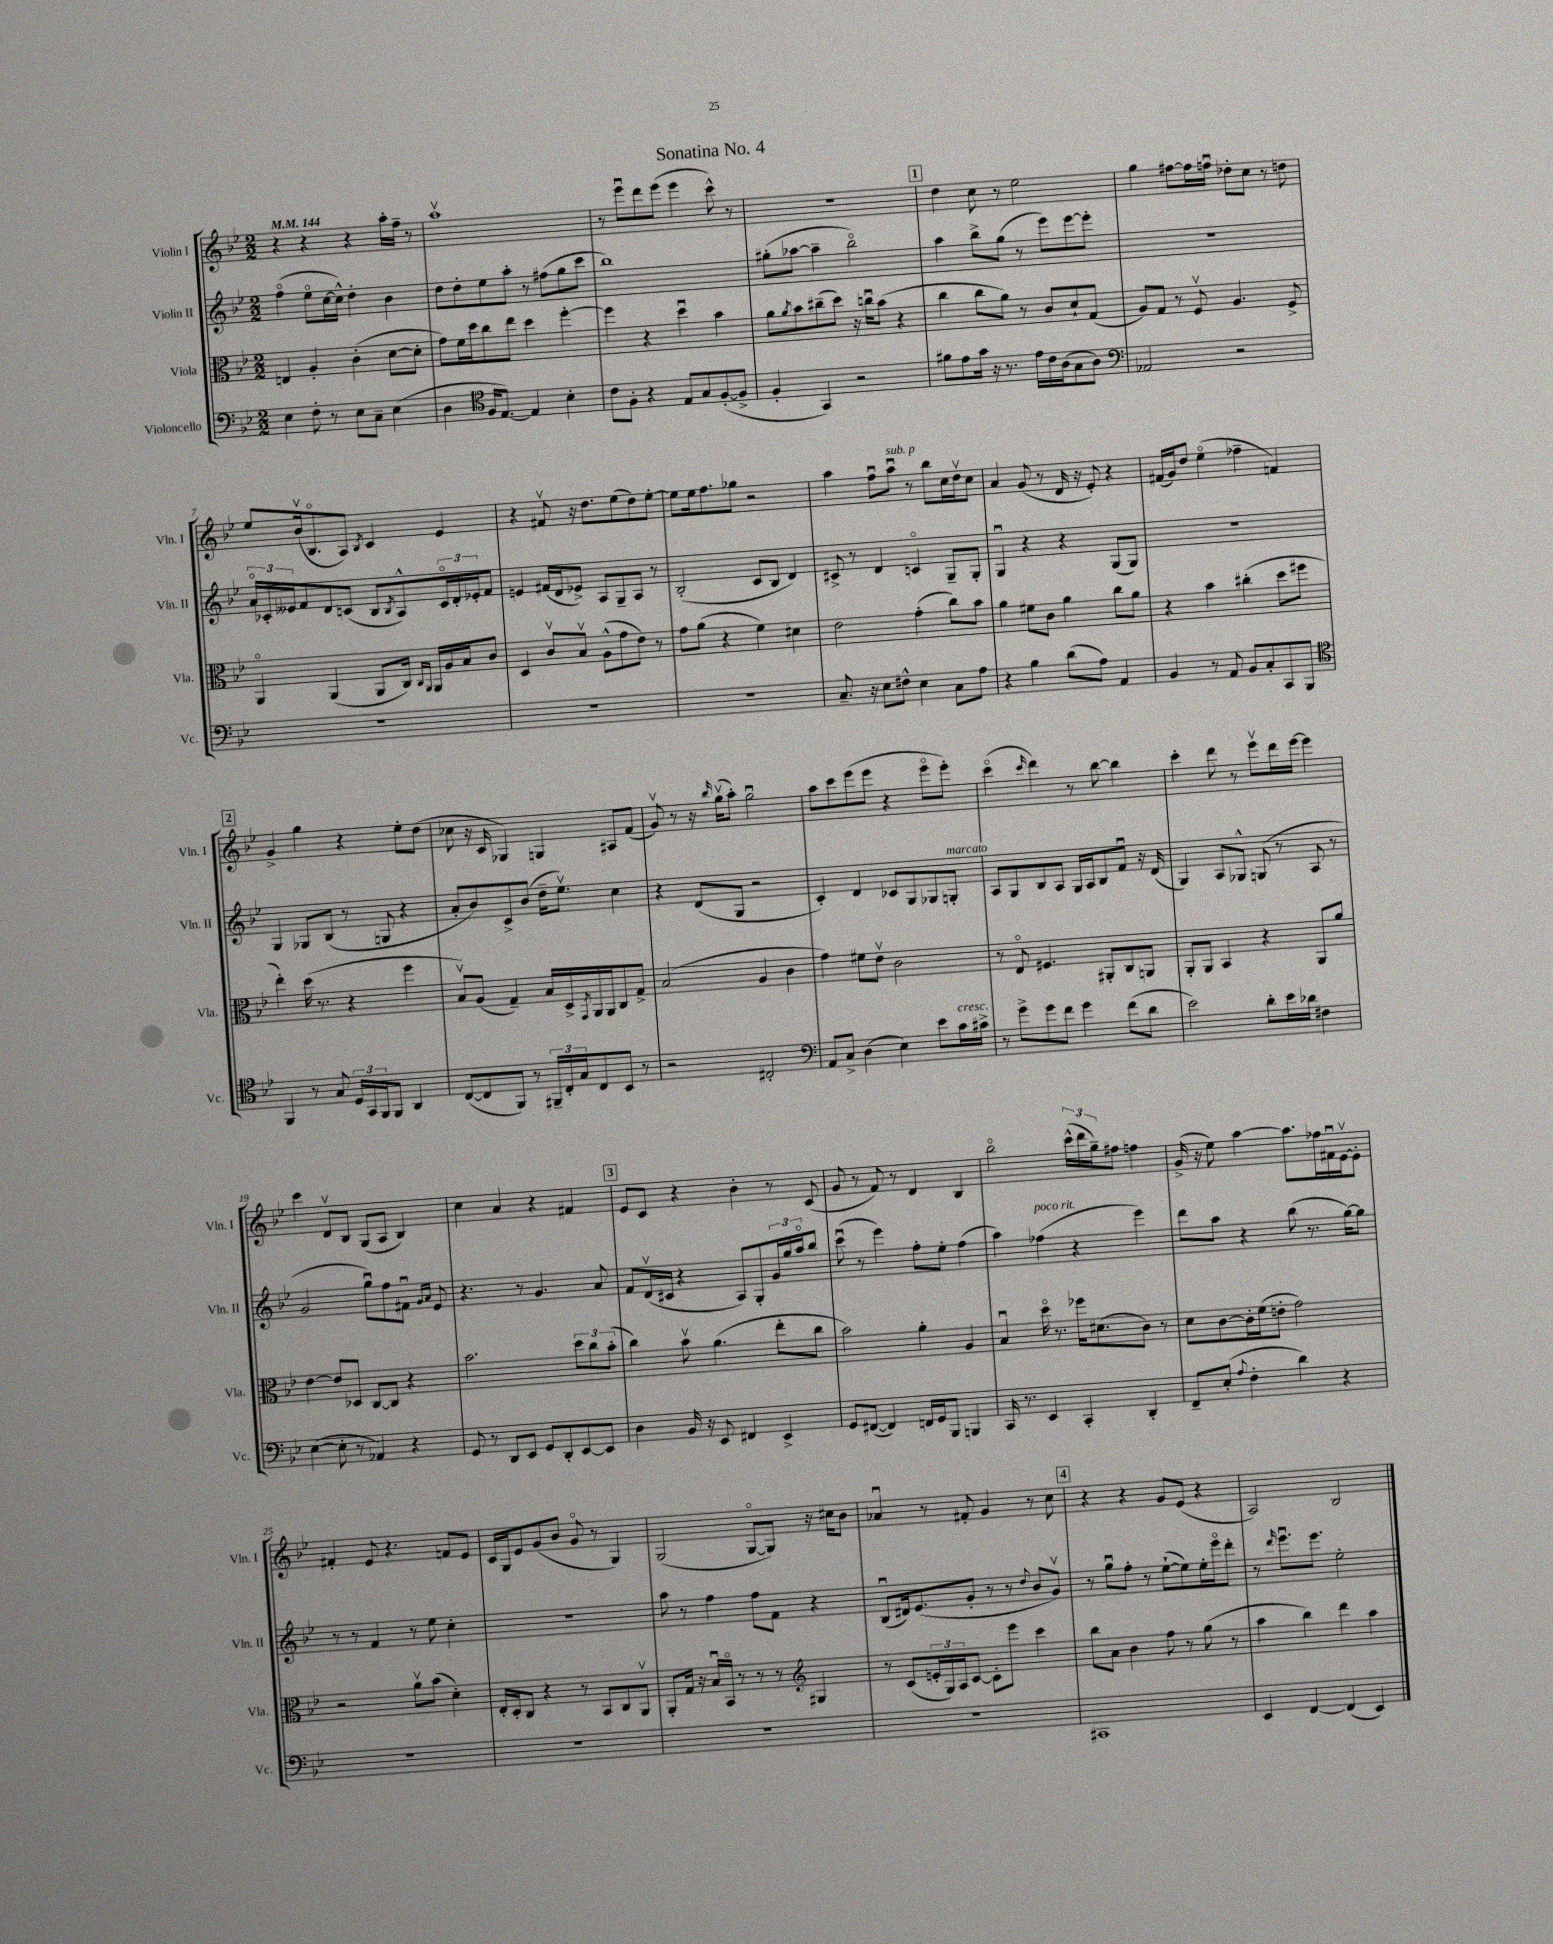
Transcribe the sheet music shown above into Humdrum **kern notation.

**kern	**kern	**kern	**kern
*staff4	*staff3	*staff2	*staff1
*clefF4	*clefC3	*clefG2	*clefG2
*k[b-e-]	*k[b-e-]	*k[b-e-]	*k[b-e-]
*M2/2	*M2/2	*M2/2	*M2/2
*MM144	*MM144	*MM144	*MM144
4E-	4E	(4ffo	4r
8F'	4A'	8ee-o	4r
8r	.	[16cc	.
.	.	16cc^^])	.
8E-	(4c'	4dd'	4r
8C~	.	.	.
(4E-	[8d	4b-	16aa'
.	.	.	16ff~
.	8d']	.	8r
=	=	=	=
4D	8g)	8dd	1aav
.	16f	8dd'	.
.	16dd	.	.
*clefC4	*	*	*
16F	8cc	8ee-	.
[8.E-)	.	.	.
.	8ee-	8aa'	.
4E-]	4dd	8r	.
.	.	(8ff#	.
4B-'	[4ff'	8gg	.
.	.	8ccc	.
=	=	=	=
8c	4ff]	1bb-)	8r
8F'	.	.	8eee-u
4r	4r	.	8ddd
.	.	.	(8eee-
8E-	4ddu	.	4eee-
8G	.	.	.
([8F'	4b-	.	8ccc^^)
8F^]	.	.	8r
=	=	=	=
4F'	8a	(8gg#'	1r
.	8qa	.	.
.	8b-	[8aa-	.
4GG)	(8cc#~	4aa-~]	.
.	8dd)	.	.
2r	16r	2bb-o)	.
.	16ccu	.	.
.	(8b-	.	.
.	4r	.	.
=	=	=	=
8f#	4cc	4aa	4dd
8e-	.	.	.
16g	8cc	8bb-^	8cc
16r	.	.	.
8.r	8a)	(8gg	8r
.	8r	8r	2ee-
16e-	.	.	.
16c	8c	8eee-)	.
(16A	.	.	.
8G	8d`	[8eee-	.
8A)	(8G	8eee-']	.
=	=	=	=
*clefF4	*	*	*
2AA-	8A)	1r	4gg
.	8G	.	.
.	8r	.	[8ff#
.	8Fv	.	16ff#]
.	.	.	16ffu
2r	4.A	.	8dd-'
.	.	.	8cc
.	.	.	8r
.	8F^	.	8dd
=	=	=	=
1r	4AAo	24ao	8ee-
.	.	24c-'	.
.	.	24e--	.
.	.	8f	(16b-v
.	.	.	8.B-o
.	(4AA	8d	.
.	.	(8c	8A)
.	.	.	8qB-
.	8AA	8B-	4c
.	.	8qB-	.
.	16C)	8A^^)	.
.	16qqC	.	.
.	16qqAA	.	.
.	16AA	.	.
.	16A	24co	4e-
.	.	24d'	.
.	16B-	.	.
.	.	24e-'	.
.	8c	8f	.
=	=	=	=
1r	4D	4e	4r
.	8cv	(16f#	8f#v
.	.	16d	.
.	8B-v	8e-^)	16r
.	.	.	8.dd
.	(8A^^	8A	.
.	8g	8G~	(8ee-
.	8e-)	8A	8dd)
.	8r	8r	[8ee-'
=	=	=	=
1r	8g	(2B-'	8ee-]
.	(8a	.	16ee-
.	.	.	8.ff
.	4r	.	.
.	.	.	8gg-
.	4f)	8c	2r
.	.	8B-	.
.	4d#	4d)	.
=	=	=	=
8.C~	2e-	8c#^	4aa
.	.	8r	.
16r	.	.	.
8E-	.	4d	8ffu
8F#^^	.	.	8aau
4E-	(4g'	4co	8r
.	.	.	8bb-
8C	8cc)	8G~	16cc
.	.	.	16ddv
8A	8b-	8G'	8cc
=	=	=	=
4r	4a	4Gu	4a
4B-	8f#	4r	(8g
.	8c	.	8r
(8d	4a	4r	16d
.	.	.	16r
8A)	.	.	8e-')
4AA	8cc	(8G	4r
.	8a	8G)	.
=	=	=	=
4BB-	4r	1r	(16f#
.	.	.	16g)
.	.	.	8dd
8r	4b-	.	(4ee-o
8AA	.	.	.
8BB-	(4cc#'	.	4ff-~
8C'	.	.	.
8CC	8dd	.	4f)
8BBB-	8ff#	.	.
=	=	=	=
*clefC4	*	*	*
4FF	4ee-')	4G	4g^
8r	(16dd	8G-	4gg
.	8.r	.	.
8G	.	(8B-	.
24D	4r	8r	4r
24GG	.	.	.
24FF	.	.	.
8FF	.	8G	.
4AA	4ff	4r	8ee-'
.	.	.	(8dd
=	=	=	=
([8C	8B-v)	8a'	8cc-
8C]	(8A	8b-)	16r
.	.	.	16c
8FF)	4G~)	8c^	4G-)
8r	.	(8b-	.
24FF#~	16B-	16dd~	4G
24C'	.	.	.
.	16D^	8.ee-v)	.
24G	.	.	.
.	8qGG	.	.
8C	16AA	.	.
.	16AA	.	.
8BB-	8C	4cc	8A#
8r	8G^	.	(8f
=	=	=	=
2r	(2B-	4r	8gv)
.	.	.	8r
.	.	(8d	16r
.	.	.	16qqbb-
.	.	.	(16ggv
.	.	8G	8aa')
2C#'	4A	2r	2ggu
.	4c	.	.
=	=	=	=
*clefF4	*	*	*
8AA	4g)	4c')	8aa
8C^	.	.	8ccc
(4D	8f#	4d	(8eee-
.	8e-v	.	8eee-
4E-)	2c	8c-	4r
.	.	8G	.
8e-	.	8G-	8eee-o
16c	.	8G'	8eee-')
16c#^	.	.	.
=	=	=	=
8r	8r	8A	(4ccco
8g^	8E-o	8G	.
.	.	.	16qqccc
8g	4.F#	8B-	4ddd)
8f	.	8A	.
4g	.	16G	8r
.	.	16A	.
.	8AA#'	8B-	[8bb-
(8f	8C	8fu	4bb-]
8d	8AA	16r	.
.	.	(16d	.
=	=	=	=
2e-)	8AA'	4G)	4ccc'
.	8AA	.	.
.	4BB-	8A	8ddd
.	.	8G-^^	8r
8d'	4r	(8G	8eee-v
16e-	.	8r	16ddd
16d-	.	.	[16eee-
4F#	8AA	8A	4eee-]
.	8a	8r	.
=	=	=	=
([4E-	[4e-	2g	4ccc
8E-']	8e-]	.	8dv
8r	8D-	.	8B-
4AA-)	[8C	8ggu)	(8G
.	8C]	8ff	8A
4r	4r	8f#u	4B-)
.	.	16qqg	.
.	.	16qqa	.
.	.	8e-	.
=	=	=	=
8GG	2.b-	4.r	4cc
8r	.	.	.
8DD	.	.	4a
8EE-	.	8r	.
8GG	.	4.g	4r
8DD'	.	.	.
[8EE-	12dd	.	4f#
.	12cc	.	.
8EE-]	.	8a	.
.	(12b-'	.	.
=	=	=	=
4D	4cc)	8f	8e-
.	.	(16dv	8c
.	.	16c#	.
16BB-	8b-v	4r	4r
16r	.	.	.
8EE-	(4.a	.	.
4FF#	.	8A)	4b-'
.	.	8G'	.
4EE-^	8ee-'	24g	8r
.	.	24gg	.
.	.	24aao	.
.	8cc	8bb-	(8c
=	=	=	=
8GG	2b-)	(8cccu	8g
([8FF#	.	8r	8r
4FF#])	.	4eee-)	8f)
.	.	.	8r
16FF	4a'	8ff'	4d
16GG	.	.	.
8BBB-	.	8ee-'	.
4BBB	4A	(4ff	4B-
=	=	=	=
16CC	4B-u	4aa)	2bb-o
8.r	.	.	.
4EE-	16ddo	(4ff-	.
.	8.r	.	.
4CC'	16ff-	4r	(24ccc^^
.	.	.	24ddd
.	(8.d#	.	.
.	.	.	24gg~)
.	.	.	8ff#
4DD'	8c)	4eee-)	4ff
.	8r	.	.
=	=	=	=
8FF~	8d	8ddd	(16g^
.	.	.	16r
(8E-'	[8c	8aa	8ee-)
8qqA	.	.	.
4F'	16c']	4r	[4aa
.	(16f	.	.
.	8e'	.	.
4d)	2g)	(8bb-	8.aa]
.	.	8.r	.
.	.	.	16ff-
4r	.	.	16f#u
.	.	[16gg)	[16e-v
.	.	8gg]	8e-']
=	=	=	=
1r	2r	8r	4f#'
.	.	8r	.
.	.	4f	8e-
.	.	.	4.r
.	8av	8r	.
.	(8b-	8ee-	.
.	4d')	4cc'	8f
.	.	.	8e-
=	=	=	=
1r	16E-'	1r	16c
.	16D'	.	16G
.	8C	.	8e-
.	4r	.	(8g
.	.	.	8b-
.	8r	.	8go
.	8BB-	.	8r
.	8C	.	4G)
.	8AAv	.	.
=	=	=	=
1r	8AA'	8aa	(2G
.	16G	8r	.
.	16r	.	.
.	16B-u	4ff	.
.	16BB-o	.	.
.	8r	.	.
.	8r	8ff	[8Go
.	8r	8f	8G])
*	*clefG2	*	*
.	4G#	4r	16r
.	.	.	16cc#
.	.	.	8b-
=	=	=	=
1r	8r	(8B-u	4a-u
.	(8c	16d#)	.
.	.	(8.e-	.
.	24e'	.	8r
.	24G)	.	.
.	24A	.	.
.	[8c	8g'	8f#'
.	8c']	8r	4g
.	8eee-	8r	.
.	.	8qqdd	.
.	4ccc	8b-	8r
.	.	8gv)	8cc
=	=	=	=
1CC#	8bb-	8r	4r
.	8a	8ggu	.
.	4b-	8ff'	4r
.	.	8r	.
.	8ff	([8ee-`	8g
.	8r	8ee-])	(8e-
.	(8gg	16ee-'	4r
.	.	16eee-o	.
.	8r	8ddd'	.
=	=	=	=
4EE-	4aa	8r	2A)
.	.	16qqddd	.
.	.	8.eee-u	.
[4FF	4bb-)	.	.
.	.	8.eee-	.
(4FF]	4ddd	2ee-'	2B-
4EE-)	4aa	.	.
==	==	==	==
*-	*-	*-	*-
